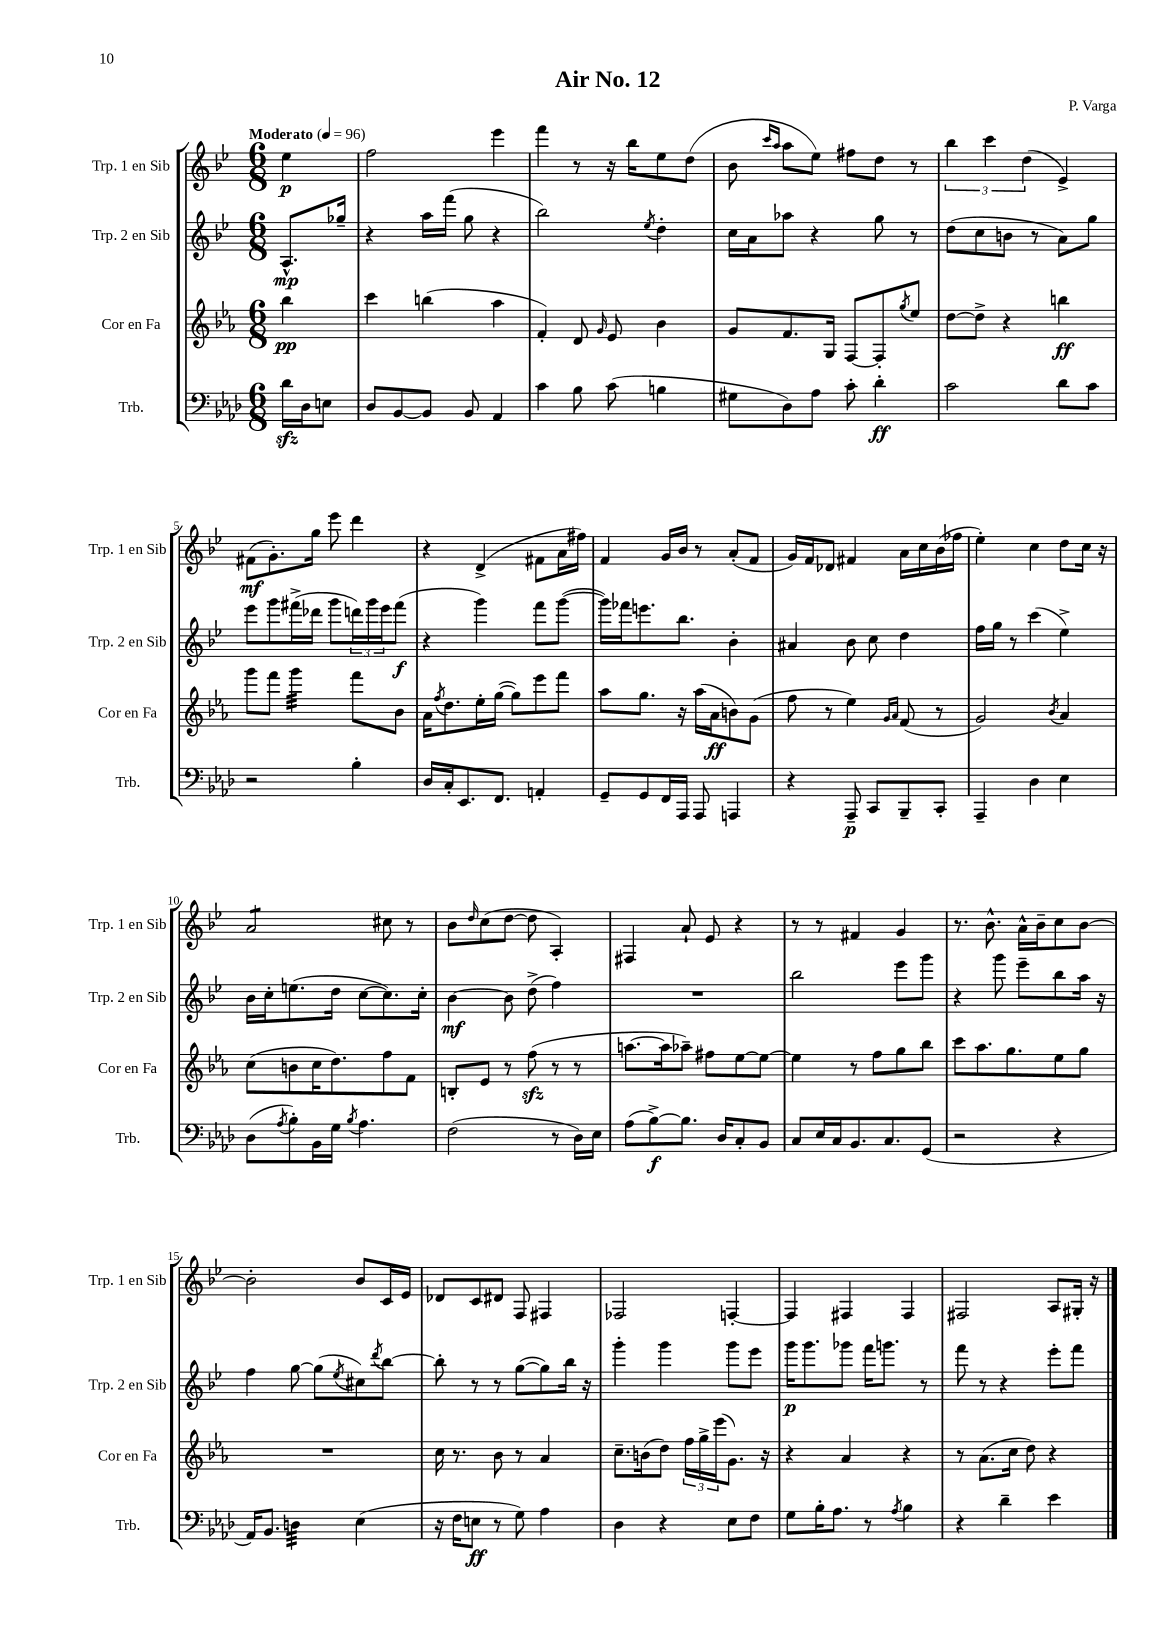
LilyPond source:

\header { title = "Air No. 12" composer = "P. Varga" }
<<
\new StaffGroup <<
\new Staff = "s0" \with { instrumentName = "Trp. 1 en Sib" shortInstrumentName = "Trp. 1 en Sib" } {
    \clef treble \key bes \major \numericTimeSignature \time 6/8 \partial 4 \tempo "Moderato" 4 = 96
    ees''4\p |
    f''2 ees'''4 |
    f'''4 r8 r16 bes''16 ees''8 d''8( |
    bes'8 \grace { c'''16 a''16 } a''8 ees''8) fis''8 d''8 r8 |
    \tuplet 3/2 { bes''4 c'''4 d''4( } ees'4->) |
    fis'8\mf( g'8.-.) g''16 ees'''8 d'''4 |
    r4 d'4->( fis'8 a'16 fis''16) |
    f'4 g'16 bes'16 r8 a'8-.( f'8 |
    g'16) f'16 des'8 fis'4 a'16 c''16 bes'16( fes''16 |
    ees''4-.) c''4 d''8 c''16 r16 |
    a'2:8 cis''8 r8 |
    bes'8 \grace { d''16 } c''8( d''8~ d''8 a4-.) |
    fis4 a'8-! ees'8 r4 |
    r8 r8 fis'4 g'4 |
    r8. bes'8.-^ a'16-^ bes'16-- c''8 bes'8~ |
    bes'2-. bes'8 c'16 ees'16 |
    des'8 c'8 dis'8 f8 fis4 |
    fes2 f4~-. |
    f4 fis4 fis4 |
    fis2 a8 gis16-. r16 \bar "|." |
}
\new Staff = "s1" \with { instrumentName = "Trp. 2 en Sib" shortInstrumentName = "Trp. 2 en Sib" } {
    \clef treble \key bes \major \numericTimeSignature \time 6/8 \partial 4
    a8.-^\mp ges''16-- |
    r4 a''16 f'''16( g''8 r4 |
    bes''2) \acciaccatura { ees''8 } d''4-. |
    c''16 a'16 aes''8 r4 g''8 r8 |
    d''8( c''8 b'8 r8 a'8) g''8 |
    ees'''8 g'''8 fis'''16->( des'''16 g'''8 \tuplet 3/2 { d'''16) g'''16 ees'''16 } fis'''8\f( |
    r4 g'''4) f'''8 g'''8~( |
    g'''16) fes'''16 e'''8. bes''8. bes'4-. |
    ais'4 bes'8 c''8 d''4 |
    f''16 g''16 r8 c'''4( ees''4->) |
    bes'16 c''16-. e''8.( d''16 c''8~ c''8.) c''16-. |
    bes'4~\mf bes'8 d''8->( f''4) |
    R2. |
    bes''2 ees'''8 g'''8 |
    r4 g'''8 ees'''8-- bes''8 a''16 r16 |
    f''4 g''8~ g''8( \acciaccatura { ees''8 } cis''8) \acciaccatura { d'''8 } bes''8~ |
    bes''8-. r8 r8 g''8~( g''8) bes''16 r16 |
    g'''4-. g'''4 g'''8 ees'''8 |
    g'''16\p g'''8. ges'''8 f'''16 g'''8. r8 |
    f'''8 r8 r4 ees'''8-. f'''8 \bar "|." |
}
\new Staff = "s2" \with { instrumentName = "Cor en Fa" shortInstrumentName = "Cor en Fa" } {
    \clef treble \key ees \major \numericTimeSignature \time 6/8 \partial 4
    bes''4\pp |
    c'''4 b''4( aes''4 |
    f'4-.) d'8 \grace { g'16 } ees'8 bes'4 |
    g'8 f'8. g16 f8~ f8-. \acciaccatura { g''8 } ees''8 |
    d''8~ d''8-> r4 b''4\ff |
    g'''8 f'''8 g'''4:32 f'''8 bes'8 |
    aes'16 \acciaccatura { f''8 } d''8. ees''16-. g''16~( g''8) ees'''8 f'''8 |
    aes''8 g''8. r16 aes''16( aes'16\ff b'8) g'8( |
    f''8 r8 ees''4) \grace { g'16 aes'16 } f'8( r8 |
    g'2) \acciaccatura { bes'8 } aes'4 |
    c''8( b'8 c''16 d''8.) f''8 f'8 |
    b8-. ees'8 r8 f''8\sfz( r8 r8 |
    a''8.~ a''16 aes''8--) fis''8 ees''8~ ees''8~ |
    ees''4 r8 f''8 g''8 bes''8 |
    c'''8 aes''8. g''8. ees''8 g''8 |
    R2. |
    c''16 r8. bes'8 r8 aes'4 |
    c''8.-- b'16( d''8) \tuplet 3/2 { f''16 g''16-> ees'''16( } g'8.) r16 |
    r4 aes'4 r4 |
    r8 aes'8.( c''16 d''8) r4 \bar "|." |
}
\new Staff = "s3" \with { instrumentName = "Trb." shortInstrumentName = "Trb." } {
    \clef bass \key aes \major \numericTimeSignature \time 6/8 \partial 4
    des'16\sfz des16 e8 |
    des8 bes,8~ bes,8 bes,8 aes,4 |
    c'4 bes8 c'8( b4 |
    gis8 des8) aes8 c'8-. des'4-.\ff |
    c'2 des'8 c'8 |
    r2 bes4-. |
    des16 c16-. ees,8. f,8. a,4-. |
    g,8-- g,8 f,16 aes,,16 aes,,8 a,,4 |
    r4 aes,,8--\p c,8 bes,,8-- c,8-. |
    aes,,4-- des4 ees4 |
    des8( \acciaccatura { aes8 } bes8-.) bes,16 g16 \acciaccatura { bes8 } aes4. |
    f2( r8 des16) ees16 |
    aes8( bes8~->\f) bes8. des16 c8-. bes,8 |
    c8 ees16 c16 bes,8. c8. g,8( |
    r2 r4 |
    aes,16) bes,8. d4:32 ees4( |
    r16 f16 e8\ff r8 g8) aes4 |
    des4 r4 ees8 f8 |
    g8 bes16-. aes8. r8 \acciaccatura { aes8 } bes4 |
    r4 des'4-- ees'4 \bar "|." |
}
>>
>>
